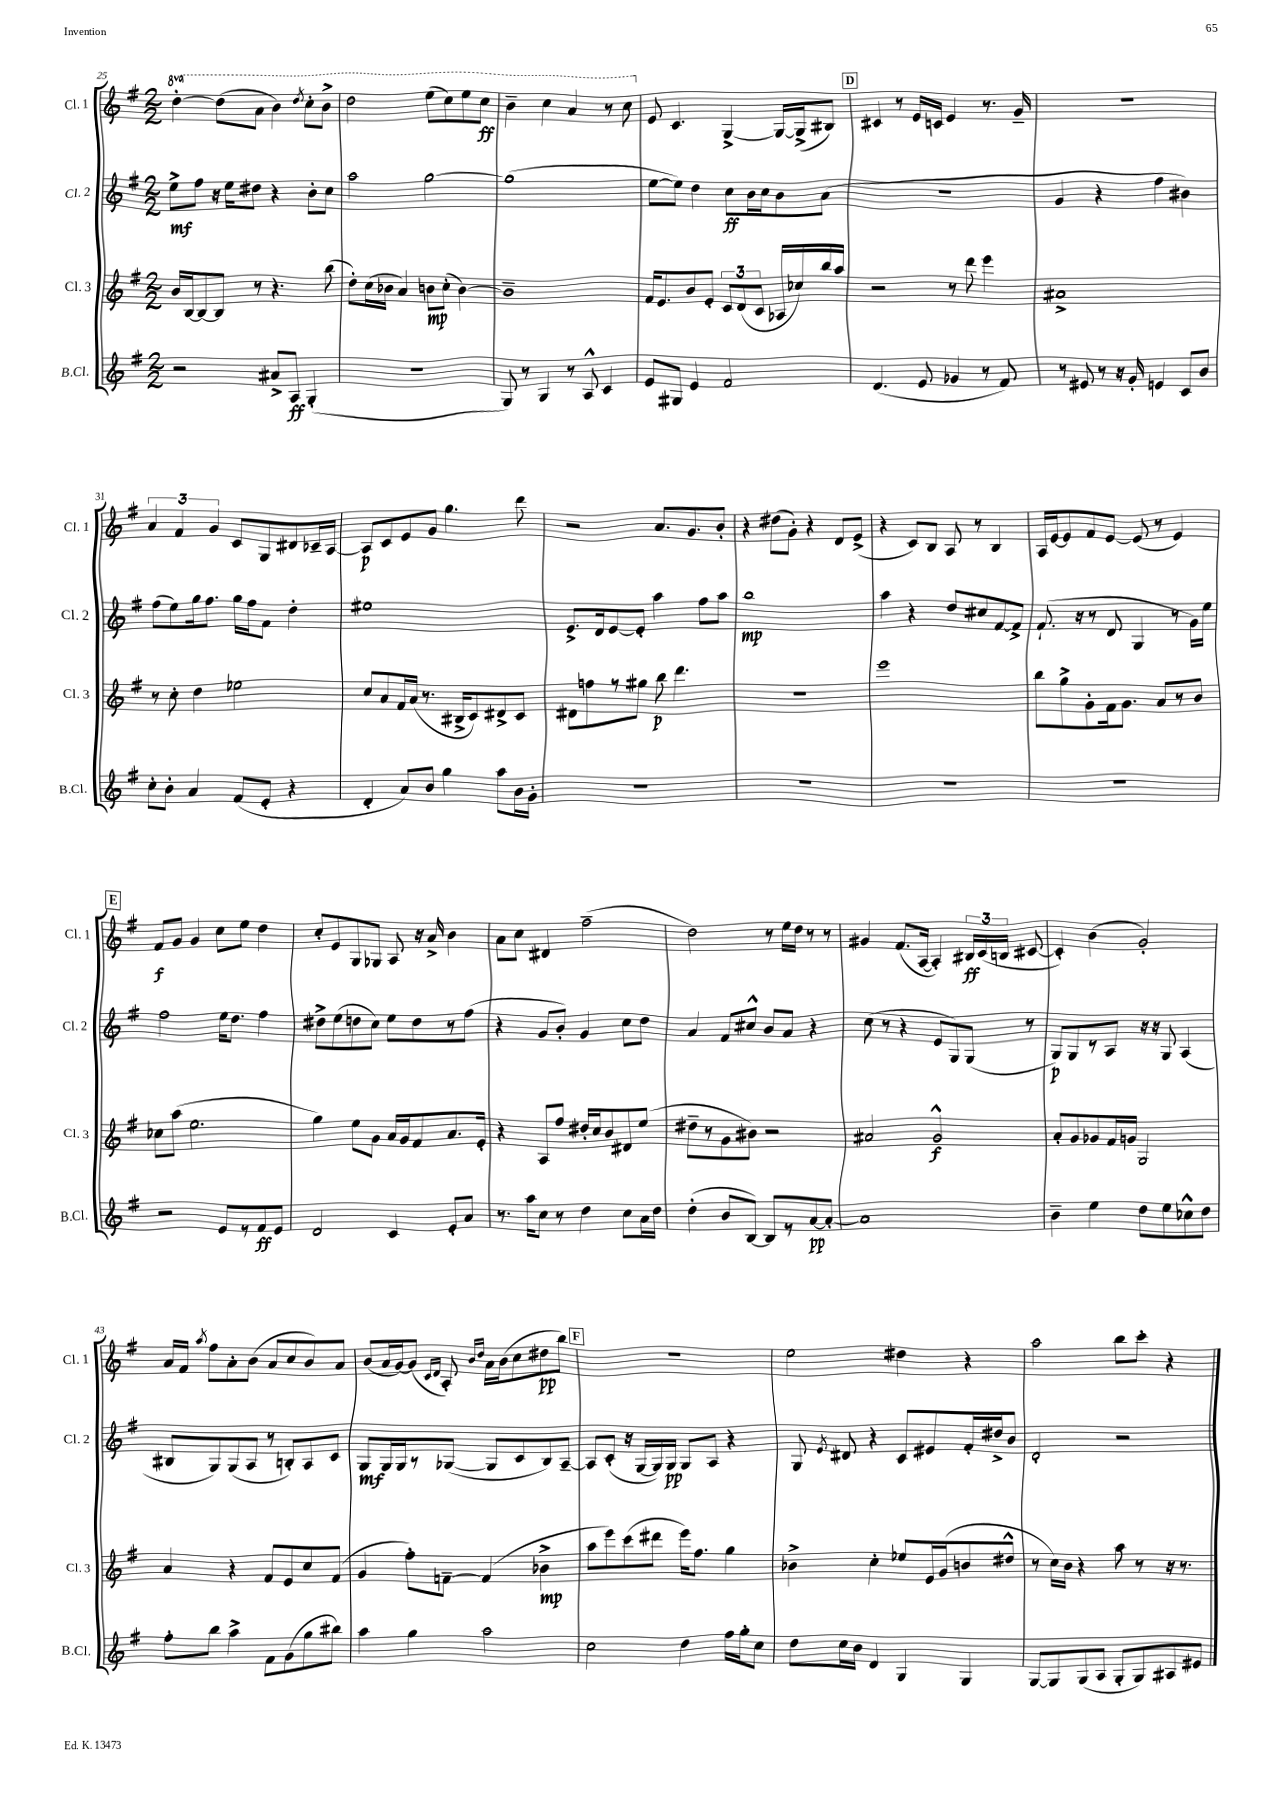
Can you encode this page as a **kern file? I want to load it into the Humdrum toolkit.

**kern	**kern	**kern	**kern
*staff4	*staff3	*staff2	*staff1
*clefG2	*clefG2	*clefG2	*clefG2
*k[f#]	*k[f#]	*k[f#]	*k[f#]
*M2/2	*M2/2	*M2/2	*M2/2
2r	16b/LL	8ee^\L	[4ddd'\
.	[16B/J	.	.
.	8B/_	8ff#\J	.
.	8B/]J	16r	(8ddd\]L
.	.	16ee\LK	.
.	8r	8dd#\J	8aa\J
8a#^/L	4.r	4r	4bb\)
8A/J	.	.	.
.	.	.	8qddd/
(4G'/	.	8b'\L	8ccc'\L
.	(8bb\	8cc\J	8bb^\J
=	=	=	=
1r	8dd'\L)	2aa\	2ddd\
.	(16cc\L	.	.
.	16b-\JJ	.	.
.	4a/)	.	.
.	8b\L	[2gg\	(8eee\L
.	(8cc'\J	.	8ccc\)
.	[4b\)	.	8eee\
.	.	.	8ccc\J
=	=	=	=
8G/)	1b~]	(1gg]	4bb~\
8r	.	.	.
4G/	.	.	4ccc\
8r	.	.	4aa/
8A^^/	.	.	.
4c/	.	.	8r
.	.	.	8ccc\
=	=	=	=
8e/L	16f#/LK	[8ee\L	8e/
.	8.e/	.	.
8G#/J	.	8ee\]J)	4.c/
4e/	8b/	4dd\	.
.	8e'/J	.	.
2f#/	12c/L	8cc\L	[4G^/
.	(12d/	.	.
.	.	16b\L	.
.	12c/J	.	.
.	.	16cc\J	.
.	16A-/LL	8b\	16G/_LL
.	16cc-/)	.	(16G^/]J
.	16bb/	(8a\J	8B#/J)
.	16aa/JJ	.	.
=	=	=	=
(4.d/	2r	1r	4c#/
.	.	.	8r
8e/	.	.	16e/LL
.	.	.	16c/JJ
4g-/	8r	.	4e/
.	8ddd\	.	.
8r	4eee\	.	8.r
8f#/)	.	.	.
.	.	.	16g~/
=	=	=	=
8r	1a#^	4g/	1r
8e#/	.	.	.
8r	.	4r	.
16r	.	.	.
16g'/	.	.	.
4e/	.	4ff#\	.
8c/L	.	4b#\)	.
8b/J	.	.	.
=	=	=	=
8cc'\L	8r	(8ff#\L	6a/
8b'\J	8cc'\	8ee\)	.
.	.	.	6f#/
4a/	4dd\	16gg\k	.
.	.	8.ff#\J	.
.	.	.	6g/
(8f#/L	2ee-\	16gg\LL	8c/L
.	.	16ff#\J	.
8e'/J	.	8f#\J	8G/
4r	.	4dd'\	8d#/
.	.	.	16c-~/L
.	.	.	[16A/JJ
=	=	=	=
4d'/	8cc/L	1ee#	8A/]L
.	8a/	.	8c/
8a/L)	16f#/L	.	8e/
.	(16a/JJ	.	.
8b/J	8.r	.	8g/J
4gg\	.	.	4.gg\
.	16B#^/LK	.	.
.	8c/)	.	.
8aa\L	8d#^/	.	.
16b\L	8c/J	.	8ddd\
16g'\JJ	.	.	.
=	=	=	=
1r	8d#\L	8.e^/L	2r
.	8ff\	.	.
.	.	16d/k	.
.	8r	[8e/	.
.	8gg#\J	8e'/]J	.
.	8bb\	4aa\	8.a/L
.	4.ddd\	.	.
.	.	.	8.g/
.	.	8ff#\L	.
.	.	8aa\J	8b'/J
=	=	=	=
1r	1r	1bb	4r
.	.	.	(8dd#\L
.	.	.	8g'\J)
.	.	.	4r
.	.	.	8d/L
.	.	.	(8e^/J
=	=	=	=
1r	1eee	4aa\	4r
.	.	4r	8c/L)
.	.	.	8B/J
.	.	8dd/L	8A/
.	.	8cc#/	8r
.	.	[8f#/	4B/
.	.	8f#^/]J	.
=	=	=	=
1r	8bb\L	(8.f#`/	16A/LL
.	.	.	[16e/J
.	8gg^\	.	8e/]
.	.	16r	.
.	8g'\	8r	8f#/
.	16f#\k	8d/	[8e/J
.	8.g\J	.	.
.	.	4G/	(8e/]
.	8a/L	.	8r
.	8r	8r	4e/)
.	8b/J	16g\LL)	.
.	.	16ee\JJ	.
=	=	=	=
2r	8cc-\L	2ff#\	8f#/L
.	(8aa\J	.	8g/J
.	2.ee\	.	4g/
8e/L	.	16ee\LK	8cc\L
.	.	8.dd\J	.
8r	.	.	8ee\J
8f#/	.	4ff#\	4dd\
8e/J	.	.	.
=	=	=	=
2d/	4gg\)	8dd#^\L	8cc'/L
.	.	(8ee\	8e/
.	8ee\L	8dd\	8G/
.	8g\J	8cc\J)	8G-/J
4c/	16a/LL	8ee\L	8A/
.	16g/J	.	.
.	8f#/	8dd\	16r
.	.	.	16a^/
8e'/L	8.a/	8r	4b\
8a/J	.	(8ff#\J	.
.	16e'/Jk	.	.
=	=	=	=
8.r	4r	4r	8a\L
.	.	.	8cc\J
16aa\LK	.	.	.
8cc\J	8A/L	8g/L	4d#/
8r	8ff#/J	8b'/J)	.
4dd\	16dd#'/LL	4g/	(2ff#~\
.	16cc/J	.	.
.	8b/	.	.
8cc\L	8d#/	8cc\L	.
16a\L	(8ee/J	8dd\J	.
16dd\JJ	.	.	.
=	=	=	=
(4dd'\	8dd#~\L	4a/	2dd\)
.	8r	.	.
8b/L	8g\	8f#/L	.
[8B/J)	8b#\J)	8cc#^^/J	.
8B/]L	2r	8b/L	8r
8r	.	8a/J	16ee\LL
.	.	.	16dd\JJ
[8a/	.	4r	8r
8a'/_J	.	.	8r
=	=	=	=
1a]	2a#/	(8cc\	4g#/
.	.	8r	.
.	.	4r	(8.f#/L
.	.	.	[16A/Jk
.	2g^^/	8e/L	4A'/])
.	.	8G/)	.
.	.	(8G/J	24B#/LL
.	.	.	(24c/
.	.	.	24B/JJ
.	.	8r	[8c#/
=	=	=	=
4b~\	8a'/L	8G/L)	4c#'/])
.	8g/	8G/	.
4ee\	8g-/	8r	(4b\
.	16f#/L	8A/J	.
.	16g/JJ	.	.
8dd\L	2G/	16r	2g'/)
.	.	16r	.
8ee\	.	8G/	.
8cc-^^\	.	(4A/	.
8dd\J	.	.	.
=	=	=	=
8ff#'\L	4a/	8B#/L	16a/LL
.	.	.	16f#/JJ
.	.	.	8qaa/
8bb\J	.	8G/)	8ff#\L
4aa^\	4r	(8G/	8a'\
.	.	8A/J	(8b\J
8f#\L	8f#/L	8r	8a/L
(8g\	8e/	8B'/L)	8cc/
8gg\	8cc/	8A/	8b/)
8bb#\J)	(8f#/J	8c/J	8a/J
=	=	=	=
4aa\	4g/	8G/L	(8b/L
.	.	16G/L	16a/L
.	.	16G/J	[16g/J)
4gg\	8ff#'\L)	8r	(8g/]J
.	.	.	16qqc/LL
.	.	.	16qqd/JJ
.	[8f~\J	([8G-/J	8A'/)
.	.	.	16qqb/LL
.	.	.	16qqdd/JJ
2aa\	(4f/]	8G-/]L	16a\LL
.	.	.	(16b\J
.	.	8c/	8cc\
.	4b-^\	8B/)	8dd#\
.	.	[8A~/J	8bb\J)
=	=	=	=
2cc\	8aa\L	8A/]L	1r
.	8eee\)	(8c'/J	.
.	(8ccc\	16r	.
.	.	[16G/LL	.
.	8ddd#\J	16G/])	.
.	.	16G/JJ	.
4dd\	16eee\LK)	8G/L	.
.	8.ff#\J	.	.
.	.	8A/J	.
16ff#\LL	4gg\	4r	.
16gg'\J	.	.	.
8cc\J	.	.	.
=	=	=	=
8dd\L	4b-^\	8G/	2ee\
.	.	8qe/	.
16cc\L	.	8d#/	.
16b\JJ	.	.	.
4d/	4cc'\	4r	.
4G/	8ee-/L	8c/L	4dd#\
.	16e/L	8e#/	.
.	(16g/J	.	.
4G/	8b/	16f#'/L	4r
.	.	16dd#^/J	.
.	8dd#^^/J	8b/J	.
=	=	=	=
[8G/L	8r	2d'/	2aa\
8G/]	16cc\LL)	.	.
.	16b\JJ	.	.
(8G/	4r	.	.
8A/J	.	.	.
8G'/L	8aa\	2r	8bb\L
8G/)	8r	.	8ccc'\J
8A#/	16r	.	4r
.	8.r	.	.
8e#/J	.	.	.
==	==	==	==
*-	*-	*-	*-
